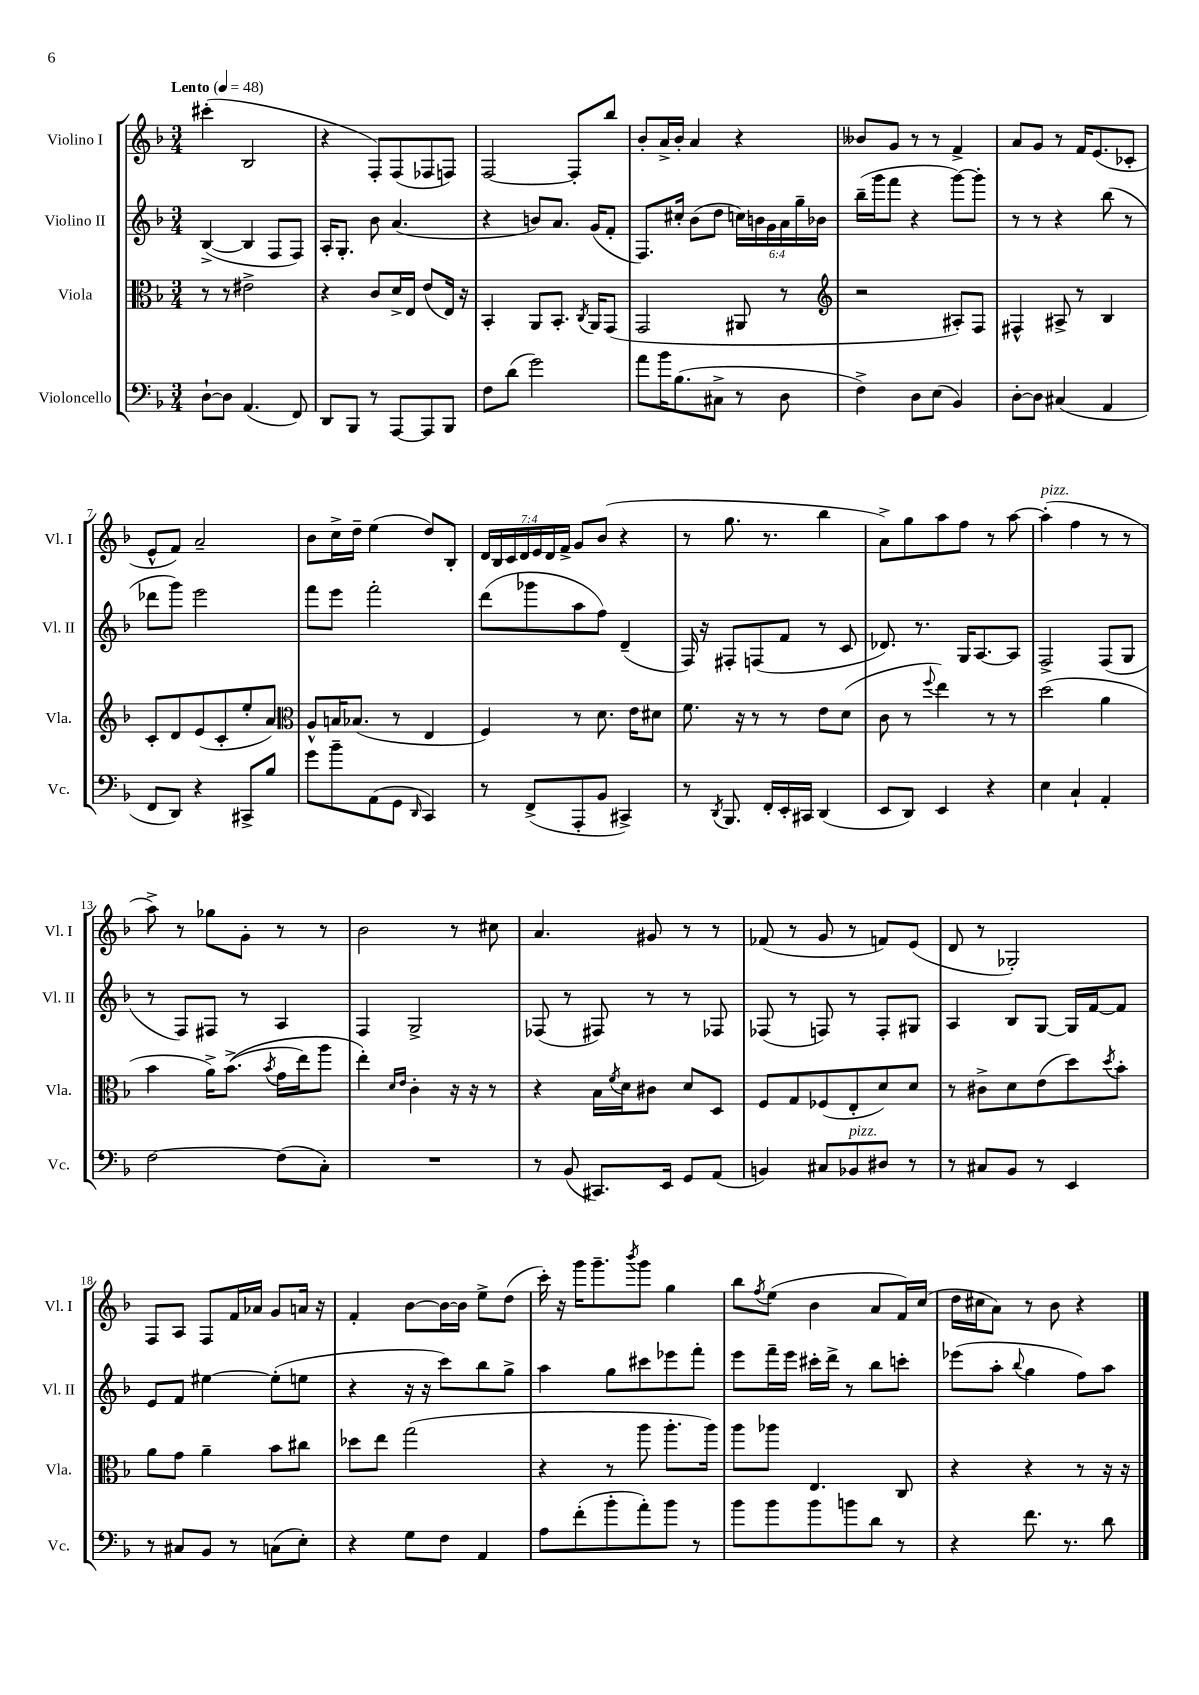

**kern	**kern	**kern	**kern
*staff4	*staff3	*staff2	*staff1
*clefF4	*clefC3	*clefG2	*clefG2
*k[b-]	*k[b-]	*k[b-]	*k[b-]
*M3/4	*M3/4	*M3/4	*M3/4
*MM48	*MM48	*MM48	*MM48
[8D`\L	8r	([4B-^/	(4ccc#'\
8D\]J	8r	.	.
(4.AA/	2e#^\	4B-/]	2B-/
.	.	8F/L	.
8FF/)	.	8F/J)	.
=	=	=	=
8DD/L	4r	16A'/LK	4r
.	.	8.G'/J	.
8BBB-/J	.	.	.
8r	8c/L	8b-\	8F'/L)
[8AAA/L	16d^/L	(4.a/	(8F/
.	16E/JJ	.	.
8AAA/]	(8e/L	.	8F-/
8BBB-/J	16E/Jk)	.	8F/J)
.	16r	.	.
=	=	=	=
8F\L	4BB-'/	4r	[2F/
(8d\J	.	.	.
2g\)	8AA/L	8b/L)	.
.	8.BB-'/J	8.a/J	.
.	.	.	8F'/]L
.	8qC/	.	.
.	16AA/LK	(16g/LK	.
.	(8GG/J	8f'/J	8bb-/J
=	=	=	=
8a\L	2GG/	8.F/L)	8b-'/L
16b-\K	.	.	16a^/L
(8.B-\	.	16cc#'/Jk	16b-'/JJ
.	.	(8b-\L	4a/
8C#^\J	.	8dd\J	.
8r	8AA#/	24cc\LL)	4r
.	.	24b\	.
.	.	24g\	.
8D\	8r	24a\	.
.	.	24gg~\	.
.	.	24b-\JJ	.
=	=	=	=
*	*clefG2	*	*
4F^\)	2r	(16bb-~\LL	8b--/L
.	.	16ggg\J	.
.	.	8fff\J	8g/J
8D\L	.	4r	8r
(8E\J	.	.	8r
4BB-/)	8A#'/L)	[8ggg\L)	4f^/
.	8F/J	8ggg'\]J	.
=	=	=	=
[8D'\L	4F#^^/	8r	8a/L
8D\]J	.	8r	8g/J
(4C#/	8A#^/	4r	8r
.	8r	.	16f/LK
.	.	.	(8.e/
4AA/	4B-/	(8bb-\	.
.	.	8r	8c-'/J
=	=	=	=
8FF/L	8c'/L	8ddd-\L	8e^^/L
8DD/J)	8d/	8ggg\J)	8f/J)
4r	(8e/	2eee\	2a~/
.	8c'/	.	.
8CC#^/L	8ee'/	.	.
8B-/J	8a/J)	.	.
=	=	=	=
*	*clefC3	*	*
8g\L	8A^^/L	8fff\L	8b-\L
8b-~\	16B/K	8eee\J	16cc^\L
.	(8.B-/J	.	16dd~\JJ
(8AA\	.	2fff'\	(4ee\
8GG\J	8r	.	.
16qqDD/	.	.	.
4CC/)	4E/	.	8dd/L)
.	.	.	8B-'/J
=	=	=	=
8r	4F/)	(8ddd\L	28d/LL
.	.	.	28B-/
.	.	.	28c/
.	.	.	28d/
(8FF^/L	.	8ggg-\	.
.	.	.	28e/
.	.	.	28d/
.	.	.	28f^/JJ
8AAA'/	8r	8aa\	8g/L
8BB-/J	8.d\	8ff\J)	(8b-/J
4CC#^/)	.	(4d~/	4r
.	16e\LK	.	.
.	8d#\J	.	.
=	=	=	=
8r	8.f\	16F/)	8r
.	.	16r	.
8qDD/	.	.	.
8.BBB-/	.	8F#'/L	8.gg\
.	16r	.	.
.	8r	(8F/	.
16FF'/LL	.	.	8.r
16EE'/	8r	8f/J	.
16CC#/JJ	.	.	.
(4DD/	8e\L	8r	4bb-\
.	(8d\J	8c/	.
=	=	=	=
8EE/L	8c\	8.d-/)	8a^\L)
8DD/J)	8r	.	8gg\
.	.	8.r	.
.	8qqff/	.	.
4EE/	4ee\)	.	8aa\
.	.	16G/LK	8ff\J
.	.	[8.A/	.
4r	8r	.	8r
.	8r	8A/]J	[8aa\
=	=	=	=
4E\	(2dd\	2F^/	(4aa'\]
4C`/	.	.	4ff\
4AA'/	4a\	(8F/L	8r
.	.	8G/J	8r
=	=	=	=
[2F\	4b-\	8r	8aa^\)
.	.	8F/L)	8r
.	16a^\LK)	8F#/J	8gg-\L
.	&((8.b-^\J	.	.
.	.	8r	8g'\J
.	8qb-/	.	.
(8F\]L	16g\LL	4A/	8r
.	16ee\J)	.	.
8C'\J)	8aa\J	.	8r
=	=	=	=
2.r	4ee'\&)	4F/	2b-\
.	16qqd/LL	.	.
.	16qqe/JJ	.	.
.	4c'\	2G^/	.
.	16r	.	8r
.	16r	.	.
.	8r	.	8cc#\
=	=	=	=
8r	4r	(8F-/	4.a/
(8BB-/	.	8r	.
8.CC#/L)	16B-\LL	8F#/)	.
.	8qf/	.	.
.	16d\J	.	.
.	8c#\J	8r	8g#/
16EE/Jk	.	.	.
8GG/L	8d/L	8r	8r
(8AA/J	8D/J	8F-/	8r
=	=	=	=
4BB/)	8F/L	(8F-/	(8f-/
.	8G/	8r	8r
8C#/L	(8F-/	8F/)	8g/
8BB-/	8E'/	8r	8r
8D#/J	8d/)	8F'/L	8f/L)
8r	8d/J	8G#/J	(8e/J
=	=	=	=
8r	8r	4A/	8d/
8C#/L	8c#^\L	.	8r
8BB-/J	8d\	8B-/L	2G-'/)
8r	(8e\	[8G/J	.
4EE/	8dd\)	16G/]LL	.
.	.	[16f/J	.
.	8qdd/	.	.
.	8b-'\J	8f/]J	.
=	=	=	=
8r	8a\L	8e/L	8F/L
8C#/L	8g\J	8f/J	8A/J
8BB-/J	4a~\	[4ee#\	8F/L
8r	.	.	16f/L
.	.	.	16a-/JJ
(8C\L	8b-\L	(8ee#'\]L	8g/L
8E'\J)	8cc#\J	8ee\J	16a/Jk
.	.	.	16r
=	=	=	=
4r	8dd-\L	4r	4f'/
.	8ee\J	.	.
8G\L	(2gg\	16r	[8b-\L
.	.	16r	.
8F\J	.	8ccc\L)	16b-\_L
.	.	.	16b-\]JJ
4AA/	.	8bb-\	8ee^\L
.	.	8gg^\J	(8dd\J
=	=	=	=
8A\L	4r	4aa\	16ccc'\)
.	.	.	16r
(8f'\	.	.	16ggg\LK
.	.	.	8.ggg~\
8b-'\	8r	8gg\L	.
.	.	.	8qbbb-/
8a'\)	8aa\	8ccc#\	8ggg\J
8b-\J	8.aa'\L	8eee-\	4gg\
8r	.	8fff'\J	.
.	16aa\Jk)	.	.
=	=	=	=
8b-\L	8aa\L	8eee\L	8bb-\L
.	.	.	8qff/
8b-\	8aa-\J	16fff~\L	(8ee\J
.	.	16eee\JJ	.
8b-\	4.E/	16ccc#'\LL	4b-\
.	.	16ddd^\JJ	.
8b\	.	8r	.
8d\J	.	8bb-\L	8a/L
8r	8C/	8ccc'\J	16f/L)
.	.	.	(16cc/JJ
=	=	=	=
4r	4r	(8eee-\L	16dd\LL
.	.	.	16cc#\J
.	.	8aa'\J	8a\J)
.	.	8qqbb-/	.
8.f\	4r	4gg\	8r
.	.	.	8b-\
8.r	.	.	.
.	8r	8ff\L)	4r
8d\	16r	8aa\J	.
.	16r	.	.
==	==	==	==
*-	*-	*-	*-
